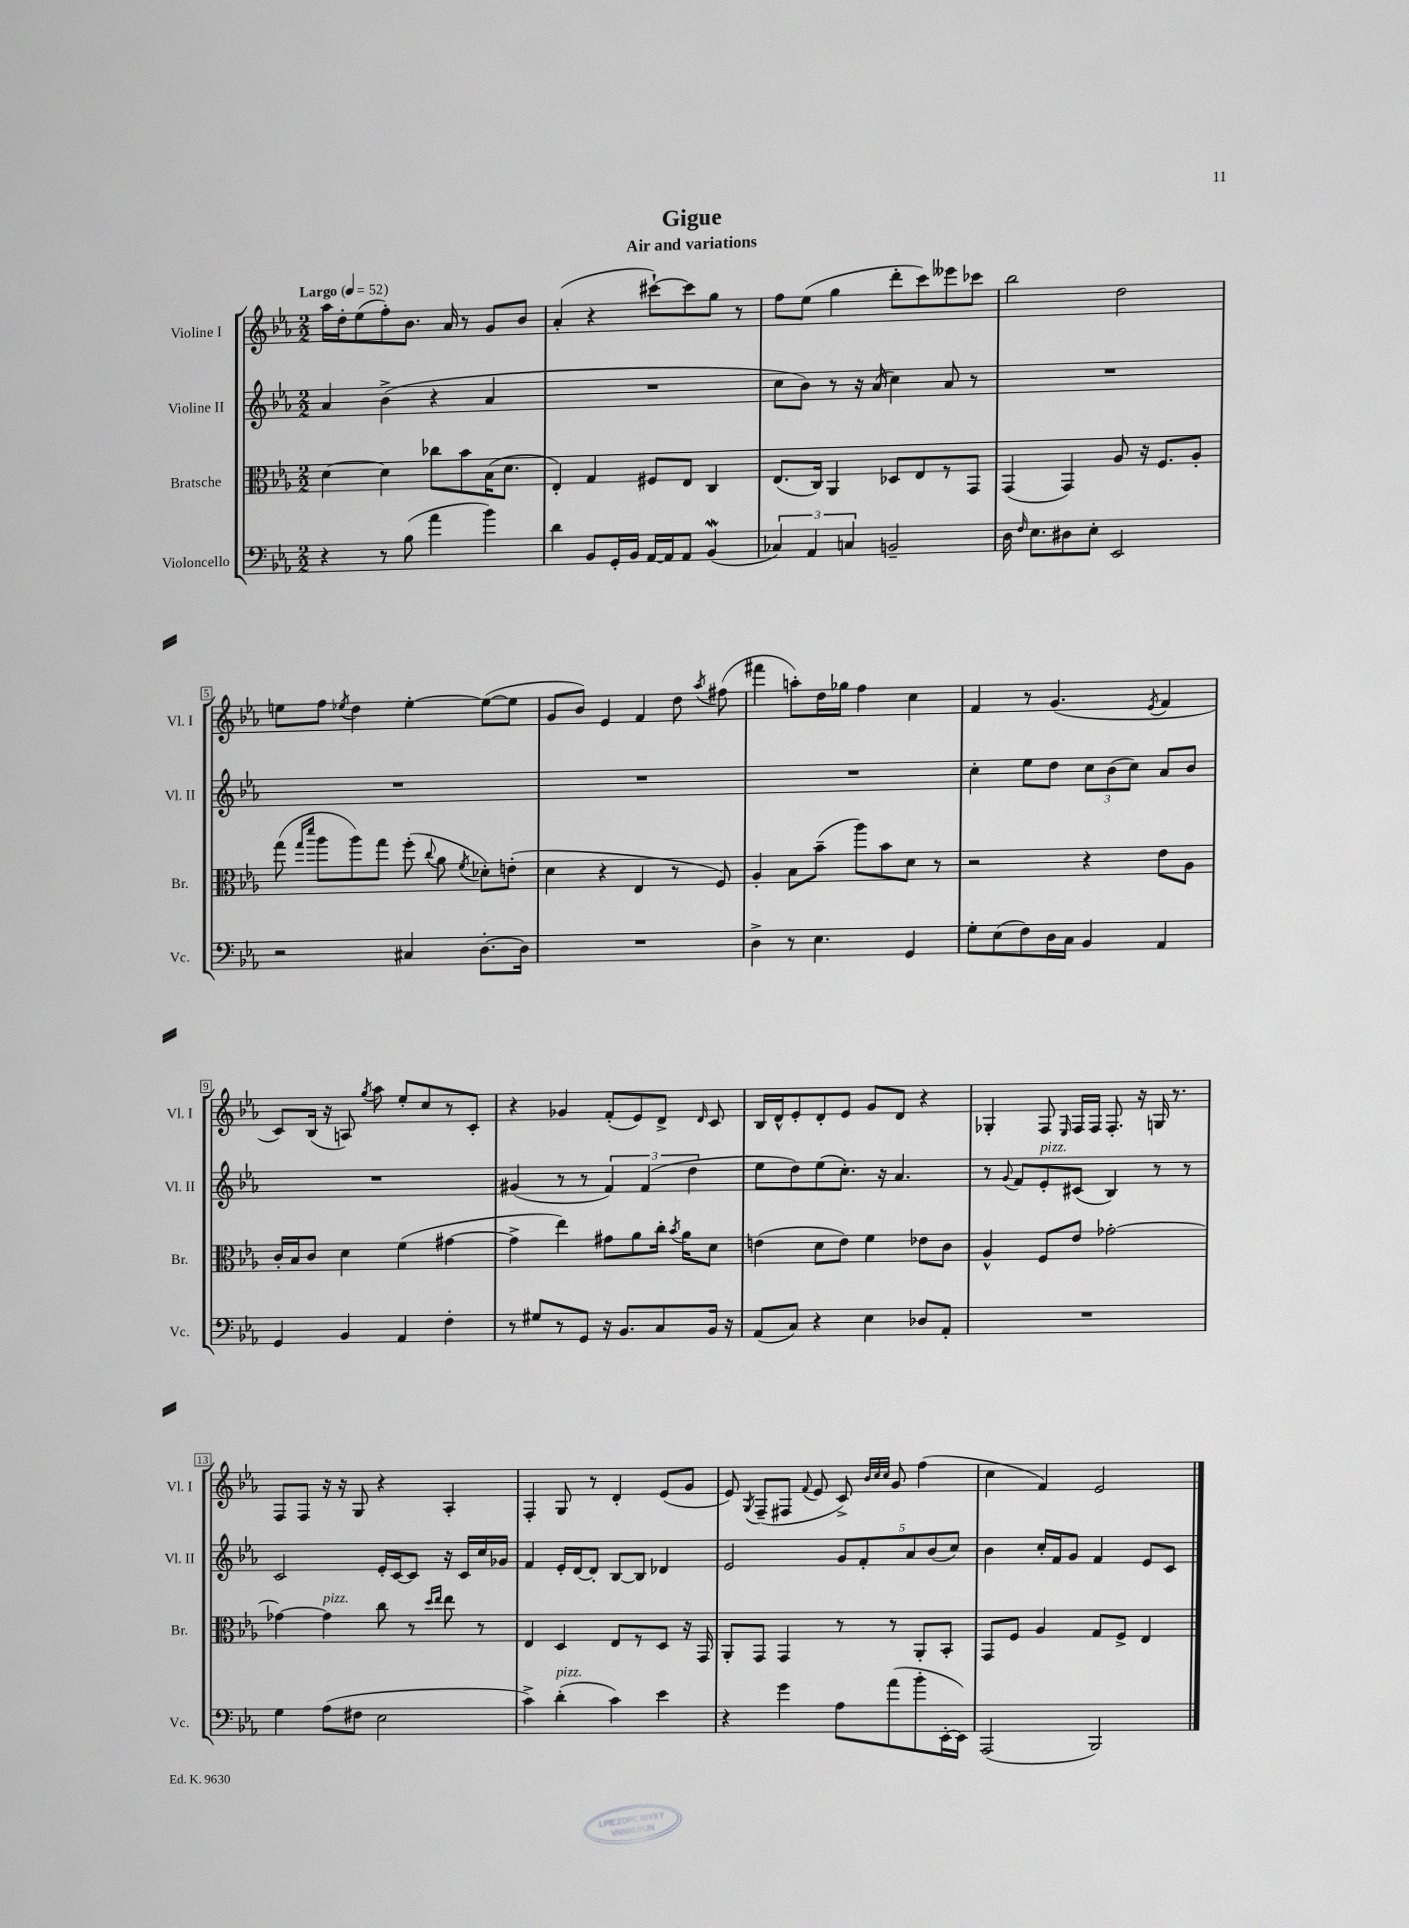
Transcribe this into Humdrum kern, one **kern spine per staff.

**kern	**kern	**kern	**kern
*part4	*part3	*part2	*part1
*staff4	*staff3	*staff2	*staff1
*I"Violoncello	*I"Bratsche	*I"Violine II	*I"Violine I
*I'Vc.	*I'Br.	*I'Vl. II	*I'Vl. I
*clefF4	*clefC3	*clefG2	*clefG2
*k[b-e-a-]	*k[b-e-a-]	*k[b-e-a-]	*k[b-e-a-]
*M2/2	*M2/2	*M2/2	*M2/2
*MM52	*MM52	*MM52	*MM52
=1	=1	=1	=1
!	!	!	!LO:TX:a:B:t=Largo
4r	[4d\	4a-/	16aa-\LL
.	.	.	16dd'\J
.	.	.	(8ee-\
8r	4d\]	(4b-^\	8ff'\)
(8B-\	.	.	8.b-\J
4a-\	8cc-X\L	4r	.
.	.	.	16a-/
.	8b-\	.	8r
4b-\)	(16B-\K	4a-/	8g/L
.	8.d\J	.	.
.	.	.	8b-/J
=2	=2	=2	=2
4d\	4E-'/)	1r	(4a-'/
8BB-/L	4G/	.	4r
16GG'/L	.	.	.
16BB-/JJ	.	.	.
[16AA-/LL	8F#X/L	.	[8ccc#X`\L)
16AA-/J]	.	.	.
8AA-/J	8E-/J	.	8ccc#\]
(4BB-W/	4C/	.	8gg\J
.	.	.	8r
=3	=3	=3	=3
6C-X/)	(8.E-/L	8cc\L	8ff\L
.	.	8b-\J)	(8ee-\J
6AA-/	.	.	.
.	16C/Jk)	.	.
.	4AA-/	8r	4gg\
6Cn/	.	.	.
.	.	16r	.
.	.	(16a-/	.
2BBn~/	8D-X/L	4cc\)	8ddd'\L
.	8E-/	.	8ccc\)
.	8r	8a-/	8eee--X\
.	8GG/J	8r	8ccc-X\J
=4	=4	=4	=4
16D\	(4GG/	1r	2bb-\
16qqF/	.	.	.
8.E-\L	.	.	.
8D#X\	4GG/)	.	.
8E-'\J	.	.	.
2EE-/	8A-/	.	2dd\
.	16r	.	.
.	8.F/L	.	.
.	8A-'/J	.	.
!!LO:LB:g=z
=5	=5	=5	=5
2r	(8gg\	1r	8een\L
.	16qqgg/LL	.	.
.	16qqddd/JJ	.	.
.	8aa-\L	.	8ff\J
.	.	.	8qee-X/
.	8aa-\)	.	4dd\
.	8gg\J	.	.
4C#X/	(8ff'\	.	[4ee-'\
.	8qqcc/	.	.
.	8a-\	.	.
.	8qf/	.	.
[8.D'\L	8d-X'\L)	.	(8ee-\L_
.	(8en'\J	.	8ee-\J]
16D\Jk]	.	.	.
=6	=6	=6	=6
1r	4d\	1r	8g/L
.	.	.	8b-/J)
.	4r	.	4e-/
.	4E-/	.	4f/
.	8r	.	8dd\
.	.	.	8qaa-/
.	8F/)	.	(8ff#X\
=7	=7	=7	=7
4D^\	4A-'/	1r	4fff#X\
8r	8B-\L	.	8aan'\L)
4.E-\	(8b-~\J	.	16dd\L
.	.	.	16gg-X\JJ
.	8aa-\L)	.	4ff\
.	8b-\	.	.
4GG/	8d\J	.	4cc\
.	8r	.	.
=8	=8	=8	=8
8G'\L	2r	4cc'\	4f/
(8E-\	.	.	.
8F\)	.	8ee-\L	8r
16D\L	.	8dd\J	(4.g/
16C\JJ	.	.	.
4BB-/	4r	12cc\L	.
.	.	(12b-\	.
.	.	12cc\J)	.
.	.	.	8qe-/
4AA-/	8e-\L	8a-/L	4f/
.	8A-\J	8b-/J	.
!!LO:LB:g=z
=9	=9	=9	=9
4GG/	16c'/LL	1r	8c/L)
.	16B-/J	.	.
.	8c/J	.	(16B-/Jk
.	.	.	16r
4BB-/	4d\	.	8An/)
.	.	.	8qgg/
.	.	.	8aa-\
4AA-/	(4f\	.	8ee-'/L
.	.	.	8cc/
4F'\	[4g#X\	.	8r
.	.	.	8c'/J
=10	=10	=10	=10
8r	4g#^\]	(4g#X/	4r
8G#X/L	.	.	.
8r	4ee-\)	8r	4g-X/
8GG/J	.	8r	.
16r	8g#X\L	6f/)	(8f'/L
8.BB-/L	.	.	.
.	8a-\	.	8e-/)
.	.	(6f/	.
8C/	16cc'\Jk	.	8d^/J
.	8qb-/	.	.
.	16a-\KL	.	.
.	.	6dd\	.
.	.	.	16qqd/
16BB-/Jk	8d\J	.	8c/
16r	.	.	.
=11	=11	=11	=11
(8AA-/L	(4en\	8ee-\L	16B-/LL
.	.	.	16d^^/J
8C/J)	.	8dd\)	8e-'/
4r	8d\L	(8ee-\	8d'/
.	8e\J)	8.cc'\J)	8e-/J
4E-\	4f\	.	8g/L
.	.	16r	.
.	.	4.a-/	8d/J
8D-X/L	8e-X\L	.	4r
8AA-'/J	8c\J	.	.
=12	=12	=12	=12
1r	4A-^^/	8r	4G-X'/
.	.	8qqg/	.
.	.	8f/L	.
!	!	!LO:TX:a:i:t=pizz.	!
.	8F/L	8e-'/	8F/
.	.	.	16qqE-/
.	8e-/J	(8c#X/J	16F/LL
.	.	.	16F/JJ
.	[2g-X'\	4B-/)	8.F'/
.	.	.	16r
.	.	8r	16Gn/
.	.	.	8.r
.	.	8r	.
!!LO:LB:g=z
=13	=13	=13	=13
4G\	4g-X\_	2c/	8F/L
.	.	.	8F/J
!	!LO:TX:a:i:t=pizz.	!	!
(8A-\L	4g-\]	.	16r
.	.	.	16r
8F#X\J	.	.	8G/
2E-\	8cc\	16e-'/LL	4r
.	.	[16c/J	.
.	8r	8c/J]	.
.	16qqdd/LL	.	.
.	16qqee-/JJ	.	.
.	8ee-\	16r	4A-'/
.	.	16c/LL	.
.	8r	16cc/	.
.	.	16g-X/JJ	.
=14	=14	=14	=14
4c^\)	4E-/	4f/	4F'/
!LO:TX:a:i:t=pizz.	!	!	!
(4d'\	4D/	16e-'/LL	8G/
.	.	[16d/J	.
.	.	8d'/J]	8r
4c\)	8E-/L	[8B-/L	4d'/
.	8r	8B-/J]	.
4e-\	8D/J	4d-X/	(8e-/L
.	16r	.	8g/J
.	16GG/	.	.
=15	=15	=15	=15
4r	8AA-'/L	2e-/	8e-/)
.	.	.	8qG/
.	8GG/J	.	(8F~/L
4g\	4GG/	.	8F#X/J
.	.	.	8qqf/
.	.	.	8e-/
8A-\L	8r	10g/L	8c^/)
.	.	10f'/	.
.	.	.	32qqb-/LLL
.	.	.	32qqcc/
.	.	.	32qqcc/JJJ
(8a-\	8r	.	8g/
.	.	10a-/	.
8b-'\	8AA-'/L	.	(4ff\
.	.	(10b-/	.
[16EE-'\L	8BB-'/J	.	.
.	.	10cc/J)	.
16EE-\JJ])	.	.	.
=16	=16	=16	=16
(2AAA-/	8GG/L	4b-\	4cc\
.	8F/J	.	.
.	4A-/	16cc'/LL	4f/)
.	.	16f/J	.
.	.	8g/J	.
2BBB-/)	8G/L	4f/	2e-/
.	8F^/J	.	.
.	4E-/	8e-/L	.
.	.	8c/J	.
==	==	==	==
*-	*-	*-	*-
